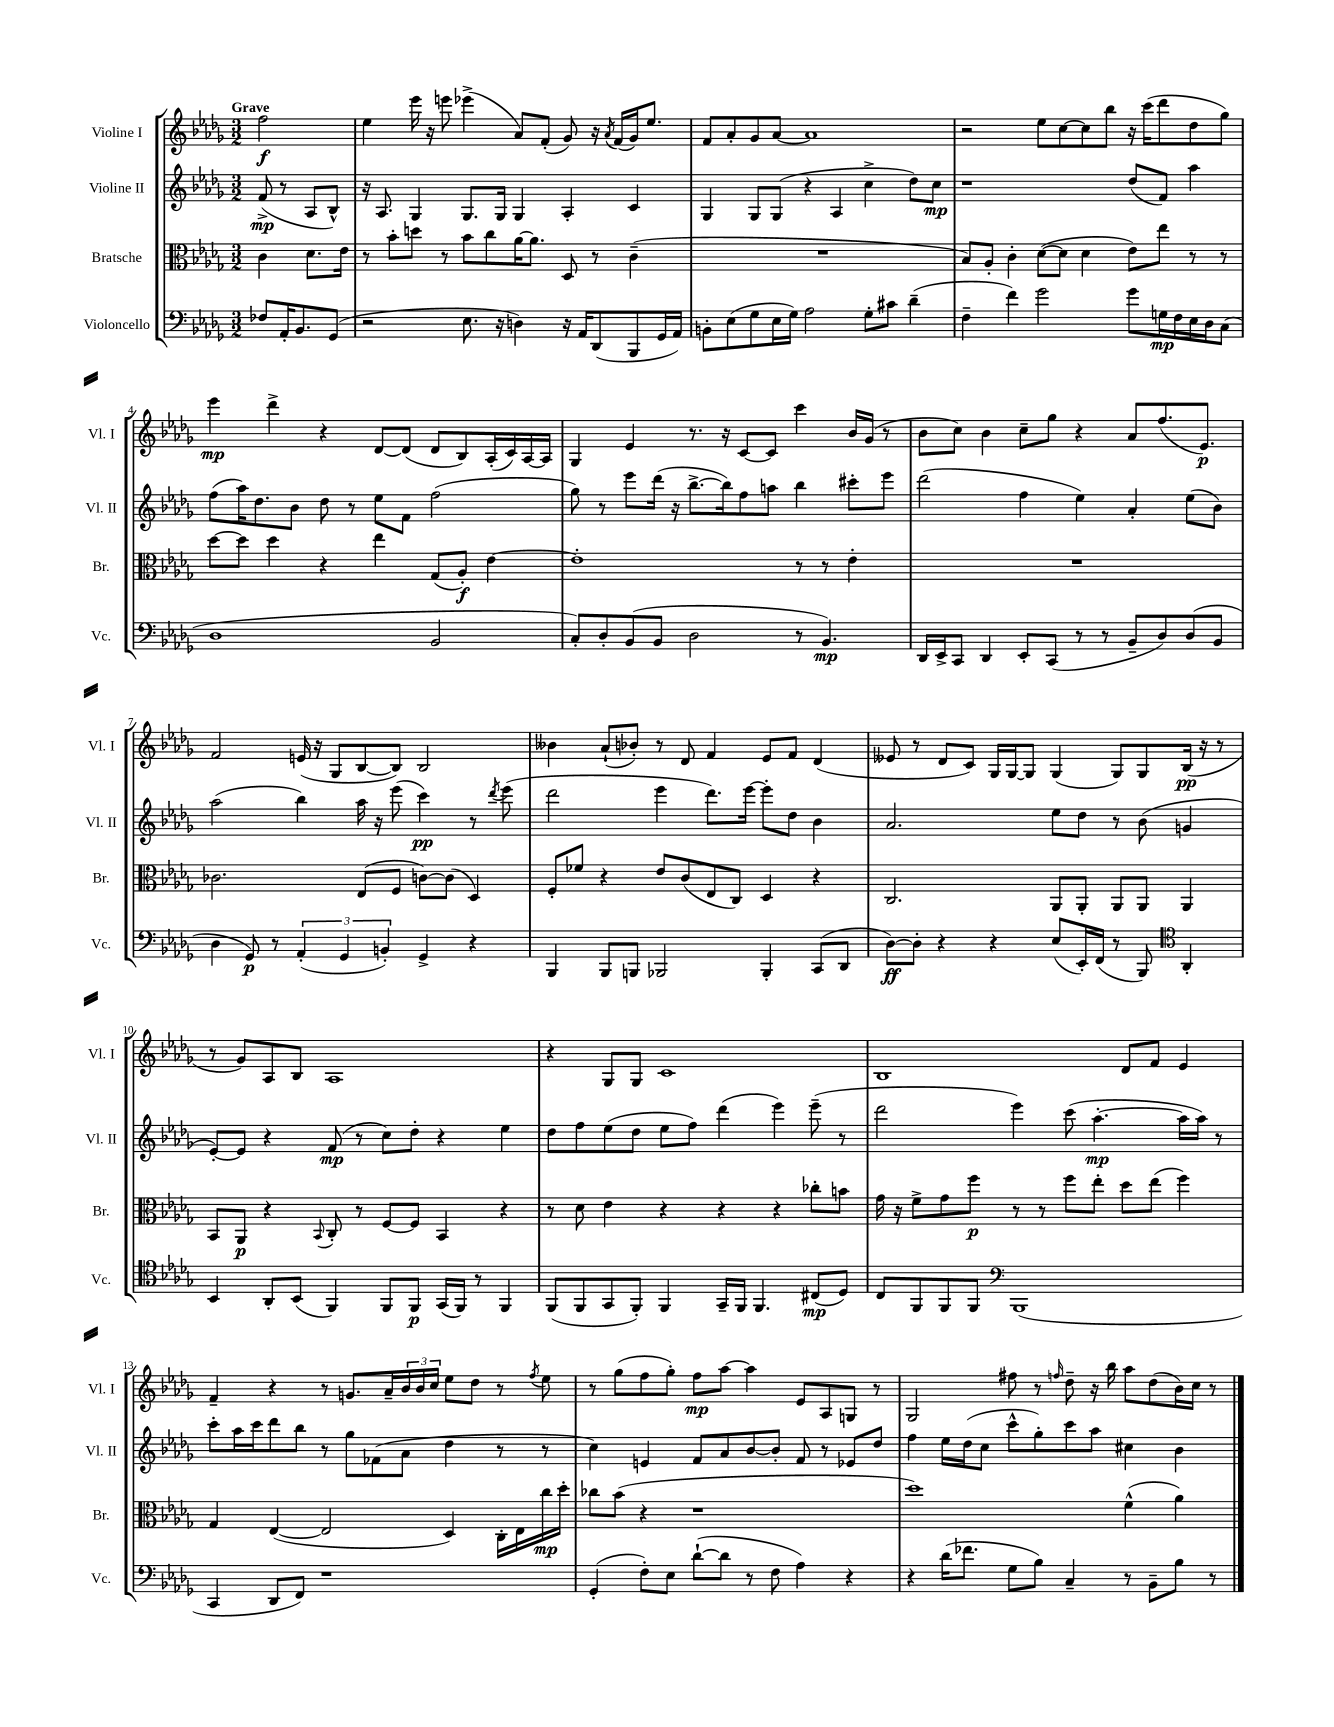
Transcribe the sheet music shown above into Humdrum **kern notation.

**kern	**dynam	**kern	**dynam	**kern	**dynam	**kern	**dynam
*part4	*part4	*part3	*part3	*part2	*part2	*part1	*part1
*staff4	*staff4	*staff3	*staff3	*staff2	*staff2	*staff1	*staff1
*I"Violoncello	*	*I"Bratsche	*	*I"Violine II	*	*I"Violine I	*
*I'Vc.	*	*I'Br.	*	*I'Vl. II	*	*I'Vl. I	*
*clefF4	*	*clefC3	*	*clefG2	*	*clefG2	*
*k[b-e-a-d-g-]	*	*k[b-e-a-d-g-]	*	*k[b-e-a-d-g-]	*	*k[b-e-a-d-g-]	*
*M3/2	*	*M3/2	*	*M3/2	*	*M3/2	*
=	=	=	=	=	=	=	=
!	!	!	!	!	!	!LO:TX:a:B:t=Grave	!
8F-X/L	.	4c\	.	(8f^/	mp	2ff\	f
16AA-'/K	.	.	.	8r	.	.	.
8.BB-/	.	.	.	.	.	.	.
.	.	8.d-\L	.	8A-/L	.	.	.
(8GG-/J	.	.	.	8B-^^/J)	.	.	.
.	.	16e-\Jk	.	.	.	.	.
=1	=1	=1	=1	=1	=1	=1	=1
2r	.	8r	.	16r	.	4ee-\	.
.	.	.	.	8.A-/	.	.	.
.	.	8b-'\L	.	.	.	.	.
.	.	8ddn\J	.	4G-/	.	16eee-\	.
.	.	.	.	.	.	16r	.
.	.	8r	.	.	.	8eeen\	.
8.E-\	.	8b-\L	.	8.G-/L	.	(4eee-X^\	.
.	.	8cc\	.	.	.	.	.
16r	.	.	.	16G-/Jk	.	.	.
4Dn\)	.	[16a-\K	.	4G-/	.	8a-/L)	.
.	.	8.a-\J]	.	.	.	.	.
.	.	.	.	.	.	(8f'/J	.
16r	.	8D-/	.	4A-'/	.	8g-/)	.
16AA-/KL	.	.	.	.	.	.	.
(8DD-/	.	8r	.	.	.	16r	.
.	.	.	.	.	.	8qa-/	.
.	.	.	.	.	.	(16f/LL	.
8BBB-/	.	(4c~\	.	4c/	.	16g-/J)	.
.	.	.	.	.	.	8.ee-/J	.
16GG-/L	.	.	.	.	.	.	.
16AA-/JJ)	.	.	.	.	.	.	.
=2	=2	=2	=2	=2	=2	=2	=2
8BBn'\L	.	1.r	.	4G-/	.	8f/L	.
(8E-\	.	.	.	.	.	8a-'/	.
8G-\	.	.	.	8G-/L	.	8g-/	.
16E-\L	.	.	.	(8G-/J	.	[8a-/J	.
16G-\JJ)	.	.	.	.	.	.	.
2A-\	.	.	.	4r	.	1a-]	.
.	.	.	.	4A-/	.	.	.
8G-'\L	.	.	.	4cc^\	.	.	.
8c#X\J	.	.	.	.	.	.	.
(4d-~\	.	.	.	8dd-\L)	.	.	.
.	.	.	.	8cc\J	mp	.	.
=3	=3	=3	=3	=3	=3	=3	=3
4F~\	.	8B-/L)	.	1r	.	2r	.
.	.	8A-'/J	.	.	.	.	.
4f\)	.	4c'\	.	.	.	.	.
2g-\	.	([8d-\L	.	.	.	8ee-\L	.
.	.	8d-\J]	.	.	.	[8cc\	.
.	.	4d-\	.	.	.	8cc\]	.
.	.	.	.	.	.	8bb-\J	.
8g-\L	.	8e-\L)	.	(8dd-/L	.	16r	.
.	.	.	.	.	.	(16ccc\KL	.
16Gn\L	mp	8ee-\J	.	8f/J)	.	8ddd-\	.
16F\	.	.	.	.	.	.	.
16E-\	.	8r	.	4aa-\	.	8dd-\	.
16D-\J	.	.	.	.	.	.	.
(8C\J	.	8r	.	.	.	8gg-\J)	.
!!LO:LB:g=z
=4	=4	=4	=4	=4	=4	=4	=4
1D-	.	[8dd-\L	.	(8ff\L	.	4eee-\	mp
.	.	8dd-\J]	.	16aa-\K)	.	.	.
.	.	.	.	8.dd-\	.	.	.
.	.	4dd-\	.	.	.	4ddd-^\	.
.	.	.	.	8b-\J	.	.	.
.	.	4r	.	8dd-\	.	4r	.
.	.	.	.	8r	.	.	.
.	.	4ee-\	.	8ee-\L	.	[8d-/L	.
.	.	.	.	8f\J	.	(8d-/J]	.
2BB-/	.	(8G-/L	.	(2ff\	.	8d-/L	.
.	.	8A-'/J)	f	.	.	8B-/)	.
.	.	[4e-\	.	.	.	(16A-'/L	.
.	.	.	.	.	.	16c/)	.
.	.	.	.	.	.	[16A-/	.
.	.	.	.	.	.	16A-/JJ]	.
=5	=5	=5	=5	=5	=5	=5	=5
8C'/L)	.	1e-']	.	8gg-\)	.	4G-/	.
8D-'/	.	.	.	8r	.	.	.
(8BB-/	.	.	.	8eee-\L	.	4e-/	.
8BB-/J	.	.	.	(16ddd-\Jk	.	.	.
.	.	.	.	16r	.	.	.
2D-\	.	.	.	[8.bb-^\L	.	8.r	.
.	.	.	.	16bb-\k])	.	16r	.
.	.	.	.	8ff\	.	[8c/L	.
.	.	.	.	8aan\J	.	8c/J]	.
8r	.	8r	.	4bb-\	.	4ccc\	.
4.BB-/)	mp	8r	.	.	.	.	.
.	.	4e-'\	.	8ccc#X'\L	.	16b-/LL	.
.	.	.	.	.	.	(16g-/JJ	.
.	.	.	.	8eee-\J	.	8r	.
=6	=6	=6	=6	=6	=6	=6	=6
16DD-/LL	.	1.r	.	(2ddd-\	.	8b-\L	.
16EE-^/J	.	.	.	.	.	.	.
8CC/J	.	.	.	.	.	8cc\J)	.
4DD-/	.	.	.	.	.	4b-\	.
8EE-'/L	.	.	.	4ff\	.	8cc~\L	.
(8CC/J	.	.	.	.	.	8gg-\J	.
8r	.	.	.	4ee-\)	.	4r	.
8r	.	.	.	.	.	.	.
8BB-~/L	.	.	.	4a-'/	.	8a-/L	.
8D-/)	.	.	.	.	.	(8.ff/	.
(8D-/	.	.	.	(8ee-\L	.	.	.
.	.	.	.	.	.	8.e-/J)	p
8BB-/J	.	.	.	8b-\J)	.	.	.
!!LO:LB:g=z
=7	=7	=7	=7	=7	=7	=7	=7
4D-\	.	2.c-X\	.	(2aa-\	.	2f/	.
8GG-/)	p	.	.	.	.	.	.
8r	.	.	.	.	.	.	.
(6AA-'/	.	.	.	4bb-\)	.	(16en/	.
.	.	.	.	.	.	16r	.
.	.	.	.	.	.	8G-/L	.
6GG-/	.	.	.	.	.	.	.
.	.	(8E-/L	.	16aa-\	.	[8B-/	.
.	.	.	.	16r	.	.	.
6BBn'/)	.	.	.	.	.	.	.
.	.	8F/J	.	(8eee-\	.	8B-/J])	.
4GG-^/	.	[8cn\L)	.	4ccc\)	pp	2B-/	.
.	.	(8c\J]	.	.	.	.	.
4r	.	4D-/)	.	8r	.	.	.
.	.	.	.	8qddd-/	.	.	.
.	.	.	.	(8eee-\	.	.	.
=8	=8	=8	=8	=8	=8	=8	=8
4BBB-/	.	8F'/L	.	2ddd-\	.	4b--X\	.
.	.	8f-X/J	.	.	.	.	.
8BBB-/L	.	4r	.	.	.	(8a-`/L	.
8BBBn/J	.	.	.	.	.	8b-X'/J)	.
2BBB-X/	.	8e-/L	.	4eee-\	.	8r	.
.	.	(8c/	.	.	.	8d-/	.
.	.	8E-/	.	8.ddd-\L)	.	4f/	.
.	.	8C/J)	.	.	.	.	.
.	.	.	.	[16eee-\Jk	.	.	.
4BBB-'/	.	4D-/	.	8eee-'\L]	.	8e-/L	.
.	.	.	.	8dd-\J	.	8f/J	.
(8CC/L	.	4r	.	4b-\	.	(4d-/	.
8DD-/J	.	.	.	.	.	.	.
=9	=9	=9	=9	=9	=9	=9	=9
[8D-\L)	ff	2.C/	.	2.a-/	.	8e--X/	.
8D-'\J]	.	.	.	.	.	8r	.
4r	.	.	.	.	.	8d-/L	.
.	.	.	.	.	.	8c/J)	.
4r	.	.	.	.	.	16G-/LL	.
.	.	.	.	.	.	[16G-/J	.
.	.	.	.	.	.	8G-/J]	.
(8E-/L	.	8AA-/L	.	8ee-\L	.	(4G-/	.
16EE-'/L)	.	8AA-'/J	.	8dd-\J	.	.	.
(16FF/JJ	.	.	.	.	.	.	.
8r	.	8AA-/L	.	8r	.	8G-/L)	.
8BBB-/)	.	8AA-/J	.	(8b-\	.	8G-/	.
*clefC4	*	*	*	*	*	*	*
4AA-'/	.	4AA-/	.	4gn/	.	(16B-/Jk	pp
.	.	.	.	.	.	16r	.
.	.	.	.	.	.	8r	.
!!LO:LB:g=z
=10	=10	=10	=10	=10	=10	=10	=10
4BB-/	.	8BB-/L	.	[8e-'/L)	.	8r	.
.	.	8AA-/J	p	8e-/J]	.	8g-/L)	.
8AA-'/L	.	4r	.	4r	.	8A-/	.
(8BB-/J	.	.	.	.	.	8B-/J	.
.	.	8qqBB-/	.	.	.	.	.
4FF/)	.	8C'/	.	(8f/	mp	1A-	.
.	.	8r	.	8r	.	.	.
8FF/L	.	[8F/L	.	8cc\L)	.	.	.
8FF/J	p	8F/J]	.	8dd-'\J	.	.	.
(16GG-/LL	.	4BB-/	.	4r	.	.	.
16FF/JJ)	.	.	.	.	.	.	.
8r	.	.	.	.	.	.	.
4FF/	.	4r	.	4ee-\	.	.	.
=11	=11	=11	=11	=11	=11	=11	=11
(8FF/L	.	8r	.	8dd-\L	.	4r	.
8FF/	.	8d-\	.	8ff\	.	.	.
8GG-/	.	4e-\	.	(8ee-\	.	8G-/L	.
8FF'/J)	.	.	.	8dd-\J	.	8G-/J	.
4FF/	.	4r	.	8ee-\L	.	1c	.
.	.	.	.	8ff\J)	.	.	.
16GG-~/LL	.	4r	.	(4ddd-\	.	.	.
16FF/JJ	.	.	.	.	.	.	.
4.FF/	.	.	.	.	.	.	.
.	.	4r	.	4eee-\)	.	.	.
(8C#X/L	mp	8cc-X'\L	.	(8eee-~\	.	.	.
8D-/J)	.	8bn\J	.	8r	.	.	.
=12	=12	=12	=12	=12	=12	=12	=12
8C/L	.	16g-\	.	2ddd-\	.	1B-	.
.	.	16r	.	.	.	.	.
8FF/	.	8f^\L	.	.	.	.	.
8FF/	.	8g-\	.	.	.	.	.
8FF/J	.	8ff\J	p	.	.	.	.
*clefF4	*	*	*	*	*	*	*
(1BBB-	.	8r	.	4eee-\)	.	.	.
.	.	8r	.	.	.	.	.
.	.	8ff\L	.	(8ccc\	.	.	.
.	.	8ee-'\J	.	[4.aa-'\	mp	.	.
.	.	8dd-\L	.	.	.	8d-/L	.
.	.	(8ee-\J	.	.	.	8f/J	.
.	.	4ff\)	.	16aa-\LL]	.	4e-/	.
.	.	.	.	16aa-\JJ)	.	.	.
.	.	.	.	8r	.	.	.
!!LO:LB:g=z
=13	=13	=13	=13	=13	=13	=13	=13
4CC/	.	4G-/	.	8ccc'\L	.	4f~/	.
.	.	.	.	16aa-\L	.	.	.
.	.	.	.	16ccc\J	.	.	.
8DD-/L	.	([4E-/	.	8ddd-\	.	4r	.
8FF/J)	.	.	.	8bb-\J	.	.	.
1r	.	2E-/]	.	8r	.	8r	.
.	.	.	.	8gg-\L	.	8.gn/L	.
.	.	.	.	(8f-X\	.	.	.
.	.	.	.	.	.	16a-~/L	.
.	.	.	.	8a-\J	.	24b-/	.
.	.	.	.	.	.	24b-/	.
.	.	.	.	.	.	24cc/JJ	.
.	.	4D-/)	.	4dd-\	.	8ee-\L	.
.	.	.	.	.	.	8dd-\J	.
.	.	16C'\LL	.	8r	.	8r	.
.	.	16E-\	.	.	.	.	.
.	.	.	.	.	.	8qff/	.
.	.	16cc\	mp	8r	.	8ee-\	.
.	.	16dd-'\JJ	.	.	.	.	.
=14	=14	=14	=14	=14	=14	=14	=14
(4GG-'/	.	8cc-X\L	.	4cc\)	.	8r	.
.	.	(8b-\J	.	.	.	(8gg-\L	.
8F'\L)	.	4r	.	4en/	.	8ff\	.
8E-\J	.	.	.	.	.	8gg-'\J)	.
([8d-`\L	.	1r	.	8f/L	.	8ff\L	mp
8d-\J]	.	.	.	8a-/	.	[8aa-\J	.
8r	.	.	.	[8b-/	.	4aa-\]	.
8F\	.	.	.	8b-'/J]	.	.	.
4A-\)	.	.	.	8f/	.	8e-/L	.
.	.	.	.	8r	.	8A-/	.
4r	.	.	.	8e-X/L	.	8Gn/J	.
.	.	.	.	8dd-/J	.	8r	.
=15	=15	=15	=15	=15	=15	=15	=15
4r	.	1dd-)	.	4ff\	.	2G-/	.
(16d-\KL	.	.	.	16ee-\LL	.	.	.
8.f-X\J	.	.	.	(16dd-\J	.	.	.
.	.	.	.	8cc\J	.	.	.
8G-\L	.	.	.	8ccc^^\L	.	8ff#X\	.
8B-\J)	.	.	.	8gg-'\)	.	8r	.
.	.	.	.	.	.	16qqffn/	.
4C~/	.	.	.	8ccc\	.	8dd-~\	.
.	.	.	.	8aa-\J	.	16r	.
.	.	.	.	.	.	16bb-\	.
8r	.	(4f^^\	.	4cc#X\	.	8aa-\L	.
8BB-~\L	.	.	.	.	.	(8dd-\	.
8B-\J	.	4a-\)	.	4b-\	.	16b-\L)	.
.	.	.	.	.	.	16cc\JJ	.
8r	.	.	.	.	.	8r	.
==	==	==	==	==	==	==	==
*-	*-	*-	*-	*-	*-	*-	*-
